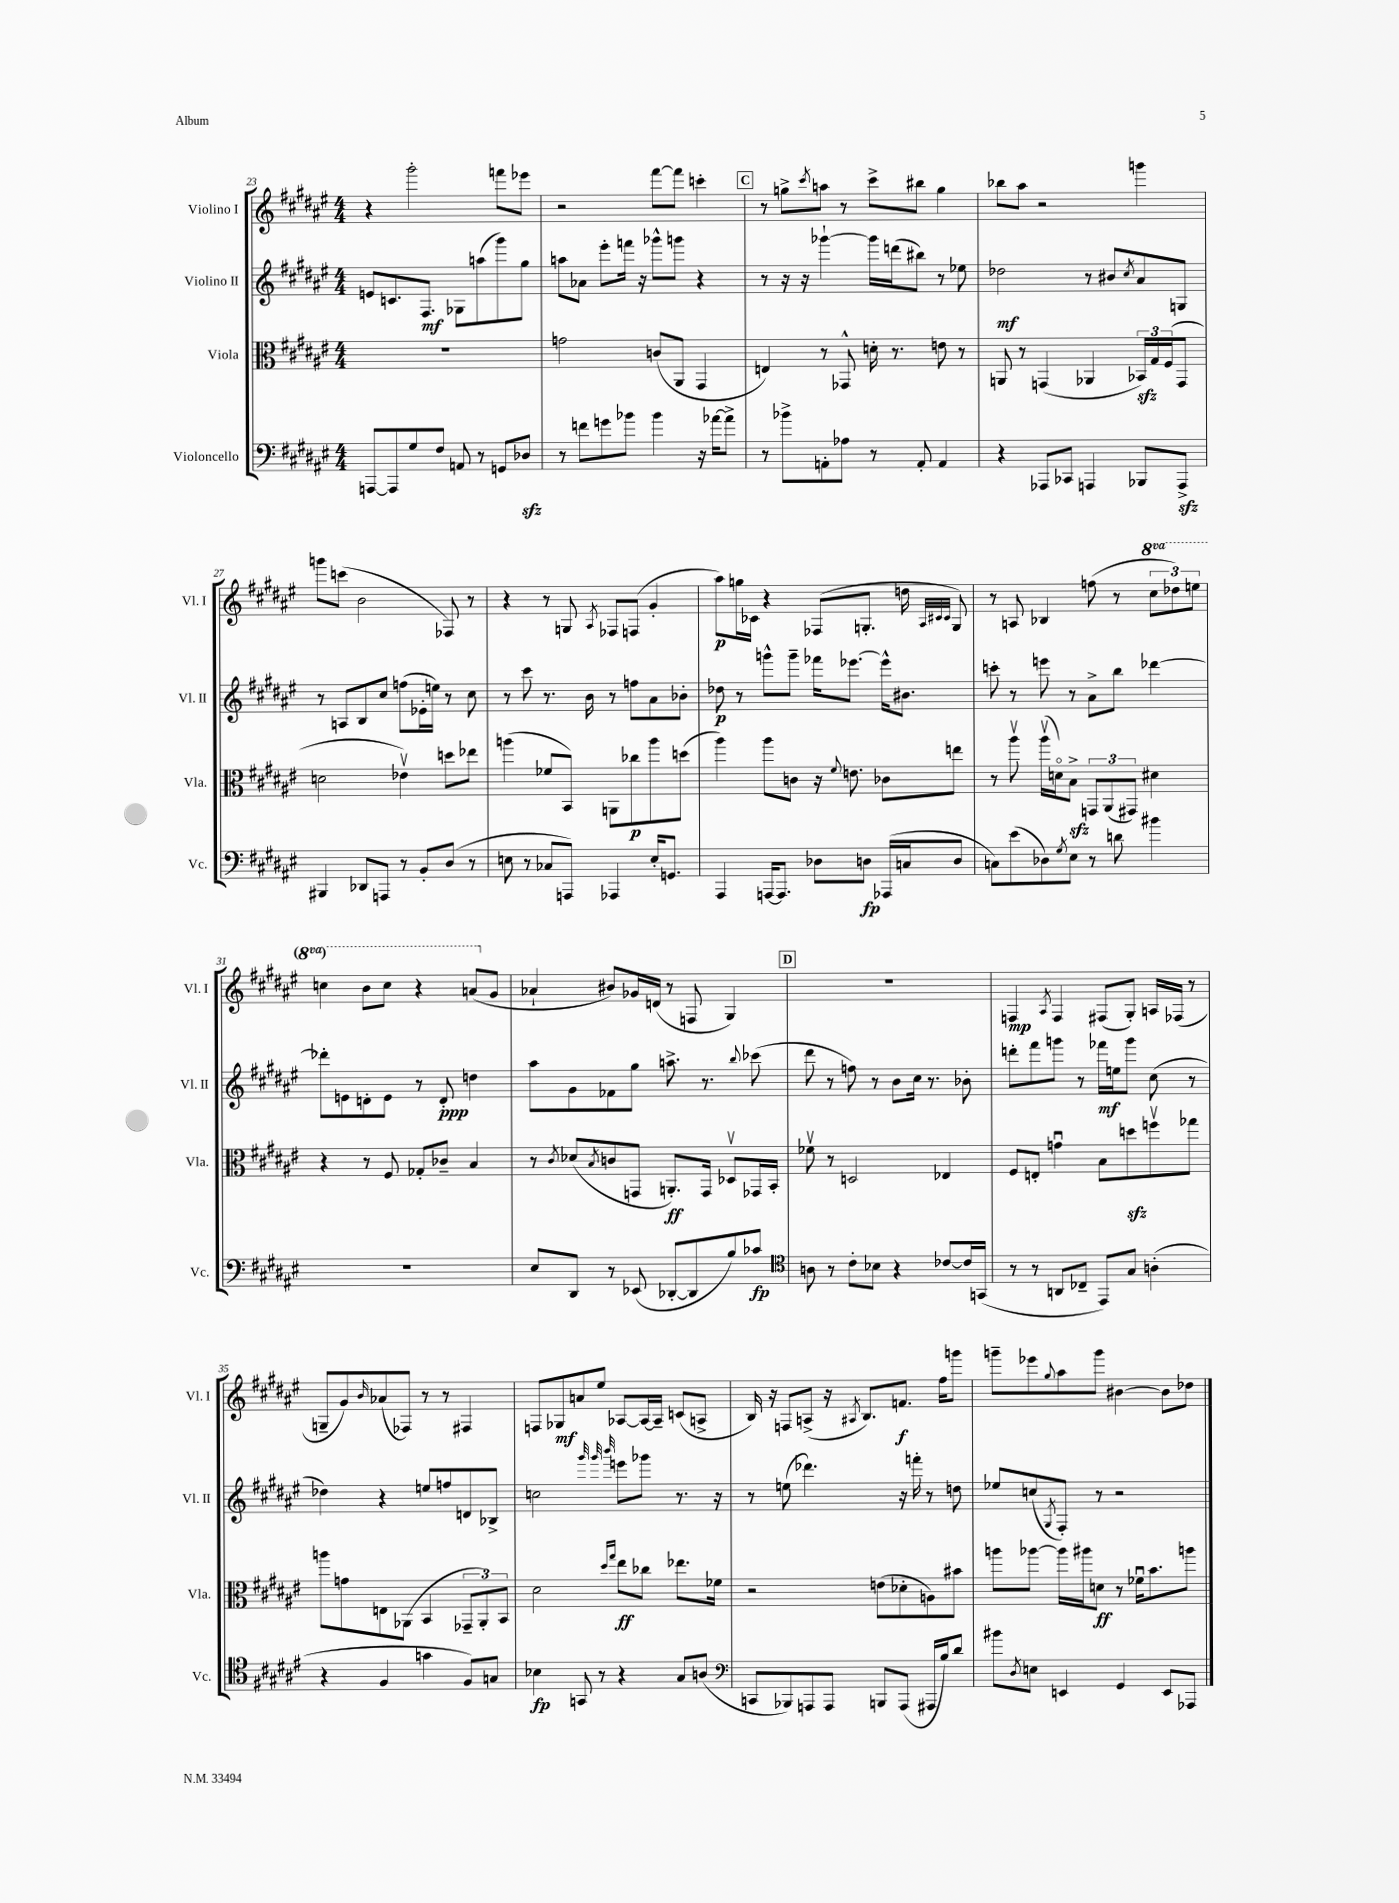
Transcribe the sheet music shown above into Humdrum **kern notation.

**kern	**kern	**kern	**kern
*staff4	*staff3	*staff2	*staff1
*clefF4	*clefC3	*clefG2	*clefG2
*k[f#c#g#d#a#e#]	*k[f#c#g#d#a#e#]	*k[f#c#g#d#a#e#]	*k[f#c#g#d#a#e#]
*M4/4	*M4/4	*M4/4	*M4/4
[8AAA	1r	8e	4r
8AAA]	.	8.c	.
8G#	.	.	2ggg#'
.	.	8.F#	.
8F#	.	.	.
8AA	.	8G-	.
8r	.	(8aa	.
8GG	.	8ggg#)	8fff
8D-	.	8gg#	8eee-
=	=	=	=
8r	2g	8aa	2r
8f	.	8a-	.
8g	.	8eee#'	.
8b-	.	16fff	.
.	.	16r	.
4b-	(8c	8ggg-^^	[8fff#
.	8AA#	8ggg	8fff#]
16r	4GG#	4r	4ccc'
[16a-	.	.	.
8a-^]	.	.	.
=	=	=	=
8r	4E)	8r	8r
8b-^	.	16r	8gg^
.	.	16r	.
.	.	.	8qccc#
8AA'	8r	[4ggg-`	8aa
8A-	8GG-^^	.	8r
8r	16d'	16ggg-]	8ccc#^
.	8.r	(16ddd	.
8AA'	.	8bb#)	8bb#
4AA	8e	8r	4gg
.	8r	8ee-	.
=	=	=	=
4r	8AA	2dd-	8bb-
.	8r	.	8aa#
8AAA-	(4GG	.	2r
8CC-	.	.	.
4AAA	4AA-	8r	.
.	.	8b#	.
.	.	8qcc#	.
8BBB-	24BB-)	8a#	4ggg
.	24G#	.	.
.	(24F#	.	.
8AAA^	8GG	8G	.
=	=	=	=
4BBB#	2d	8r	8ggg
.	.	8A	(8ccc
8DD-	.	8B	2b
8AAA	.	8cc#	.
8r	4e-v)	(8ff	.
8BB'	.	16e-'	.
.	.	16ee)	.
(8D#	8dd	8r	8F-)
8r	8ee-	8cc#	8r
=	=	=	=
8E	(4aa	8r	4r
8r	.	8ccc#	.
8C-	8f-	8.r	8r
8AAA)	8BB)	.	8G
.	.	16b	.
.	.	.	8qA#
4AAA-	8AA	8r	8F-
.	8cc-	8ff	(8F
16E'	8aa	8a#	4g#'
8.GG	.	.	.
.	(8dd	8b-'	.
=	=	=	=
4AAA#	4aa#)	8dd-	8aa#)
.	.	8r	16gg
.	.	.	16c-
[16AAA	8aa#	8ggg^^	4r
8.AAA]	.	.	.
.	8c	8ggg~	.
8D-	16r	16fff-	(8F-
.	8qqf#	.	.
.	8.e	[8.eee-	.
8D	.	.	8.G'
(16AAA-	8c-	16eee-^^]	.
16C	.	8.b#	16dd
.	.	.	32qqA#
.	.	.	32qqc#
.	.	.	32qqc#
8D	8ee	.	8G)
=	=	=	=
8C)	8r	8ccc'	8r
(8e#	8aa#v	8r	8A
8D-)	(16aa#v	8eee	4B-
.	16do)	.	.
8qG#	.	.	.
8E#	8B^	8r	.
8r	12GG	8a#^	(8ff
.	(12AA#	.	.
8d	.	8bb	8r
.	12GG#)	.	.
4b#	4d#	[4ddd-	12ccc#
.	.	.	12ddd-)
.	.	.	12eee
=	=	=	=
1r	4r	8ddd-']	4ccc
.	.	8e	.
.	8r	8d'	8bb
.	8F#	8e	8ccc
.	8G-'	8r	4r
.	8c-~	8d'	.
.	4B	4dd	(8aa
.	.	.	8g#
=	=	=	=
8E#	8r	8aa#	4a-`
.	8qc#	.	.
8DD#	(8d-	8g#	.
.	8qB	.	.
8r	8c	8f-	8b#)
(8EE-	8GG	8gg#	16g-
.	.	.	(16d
[8DD-'	8.AA')	8.aa^	8r
8DD-]	.	.	8F
.	16GG	8.r	.
8B)	8D-v	.	4G#)
.	.	8qqbb	.
8c-	16GG-	(8ccc-	.
.	16BB'	.	.
=	=	=	=
*clefC4	*	*	*
8A	8f-v	8ddd#	1r
8r	8r	8r	.
8c#'	2D	8ff)	.
8B-	.	8r	.
4r	.	8b	.
.	.	16cc#	.
.	.	8.r	.
[8c-	4E-	.	.
16c-]	.	8b-'	.
(16GG	.	.	.
=	=	=	=
8r	8F#	8ddd'	4F
8r	8E'	8fff#	.
.	.	.	8qA#
8AA	4gu	8ggg	4F
8C-~	.	8r	.
8EE#)	8B	16fff-	(8F#
.	.	16ee	.
8G#	8dd	8ggg	8G#')
(4A'	8ffv	(8cc#	16A
.	.	.	(16F-
.	8gg-	8r	8r
=	=	=	=
4r	8aa	4dd-)	8G~
.	8g	.	8g#)
.	.	.	16qqb
4F#	8E	4r	(8a-
.	(8AA-	.	8F-)
4g	4BB	8ee	8r
.	.	8ff	8r
8F#)	12GG-~	8d	4F#
.	12AA-')	.	.
8G	.	8B-^	.
.	12BB	.	.
=	=	=	=
4B-	2d#	2cc	8F
.	.	.	8G-
8GG	.	.	8a
8r	.	.	8ee#
.	.	32qqggg#	.
.	16qqdd#	32qqggg#	.
.	16qqgg#	32qqbbb	.
4r	8ee#	8eee	[8A-
.	8cc-	8ggg-	16A-_
.	.	.	16A-~]
8G#	8.ee-	8.r	(8c
(8A	.	.	8A^
.	16f-	16r	.
=	=	=	=
*clefF4	*	*	*
8CC	2r	8r	16B)
.	.	.	16r
8BBB-)	.	(8ee	8F
8AAA	.	4.ddd-)	(8A^
8AAA	.	.	16r
.	.	.	8qA#
.	.	.	8.B)
8BBB	(8e	.	.
(8AAA	8d-'	16r	8.f
.	.	16fff'	.
16AAA#	8A)	8r	.
16B)	.	.	16ff#
8d#	8b#	8dd	8ggg
=	=	=	=
8b#	8aa	8ee-	8ggg~
8qD#	.	.	.
8E	[8aa-	(8cc	8eee-
.	.	8qG#	8qqgg#
4EE	16aa-]	8F#')	8aa#
.	16aa#	.	.
.	8d	8r	8ggg
4GG#	8r	2r	[4b#
.	16f-u	.	.
.	8.b	.	.
8EE	.	.	8b#]
8AAA-	8aa	.	8dd-
==	==	==	==
*-	*-	*-	*-
